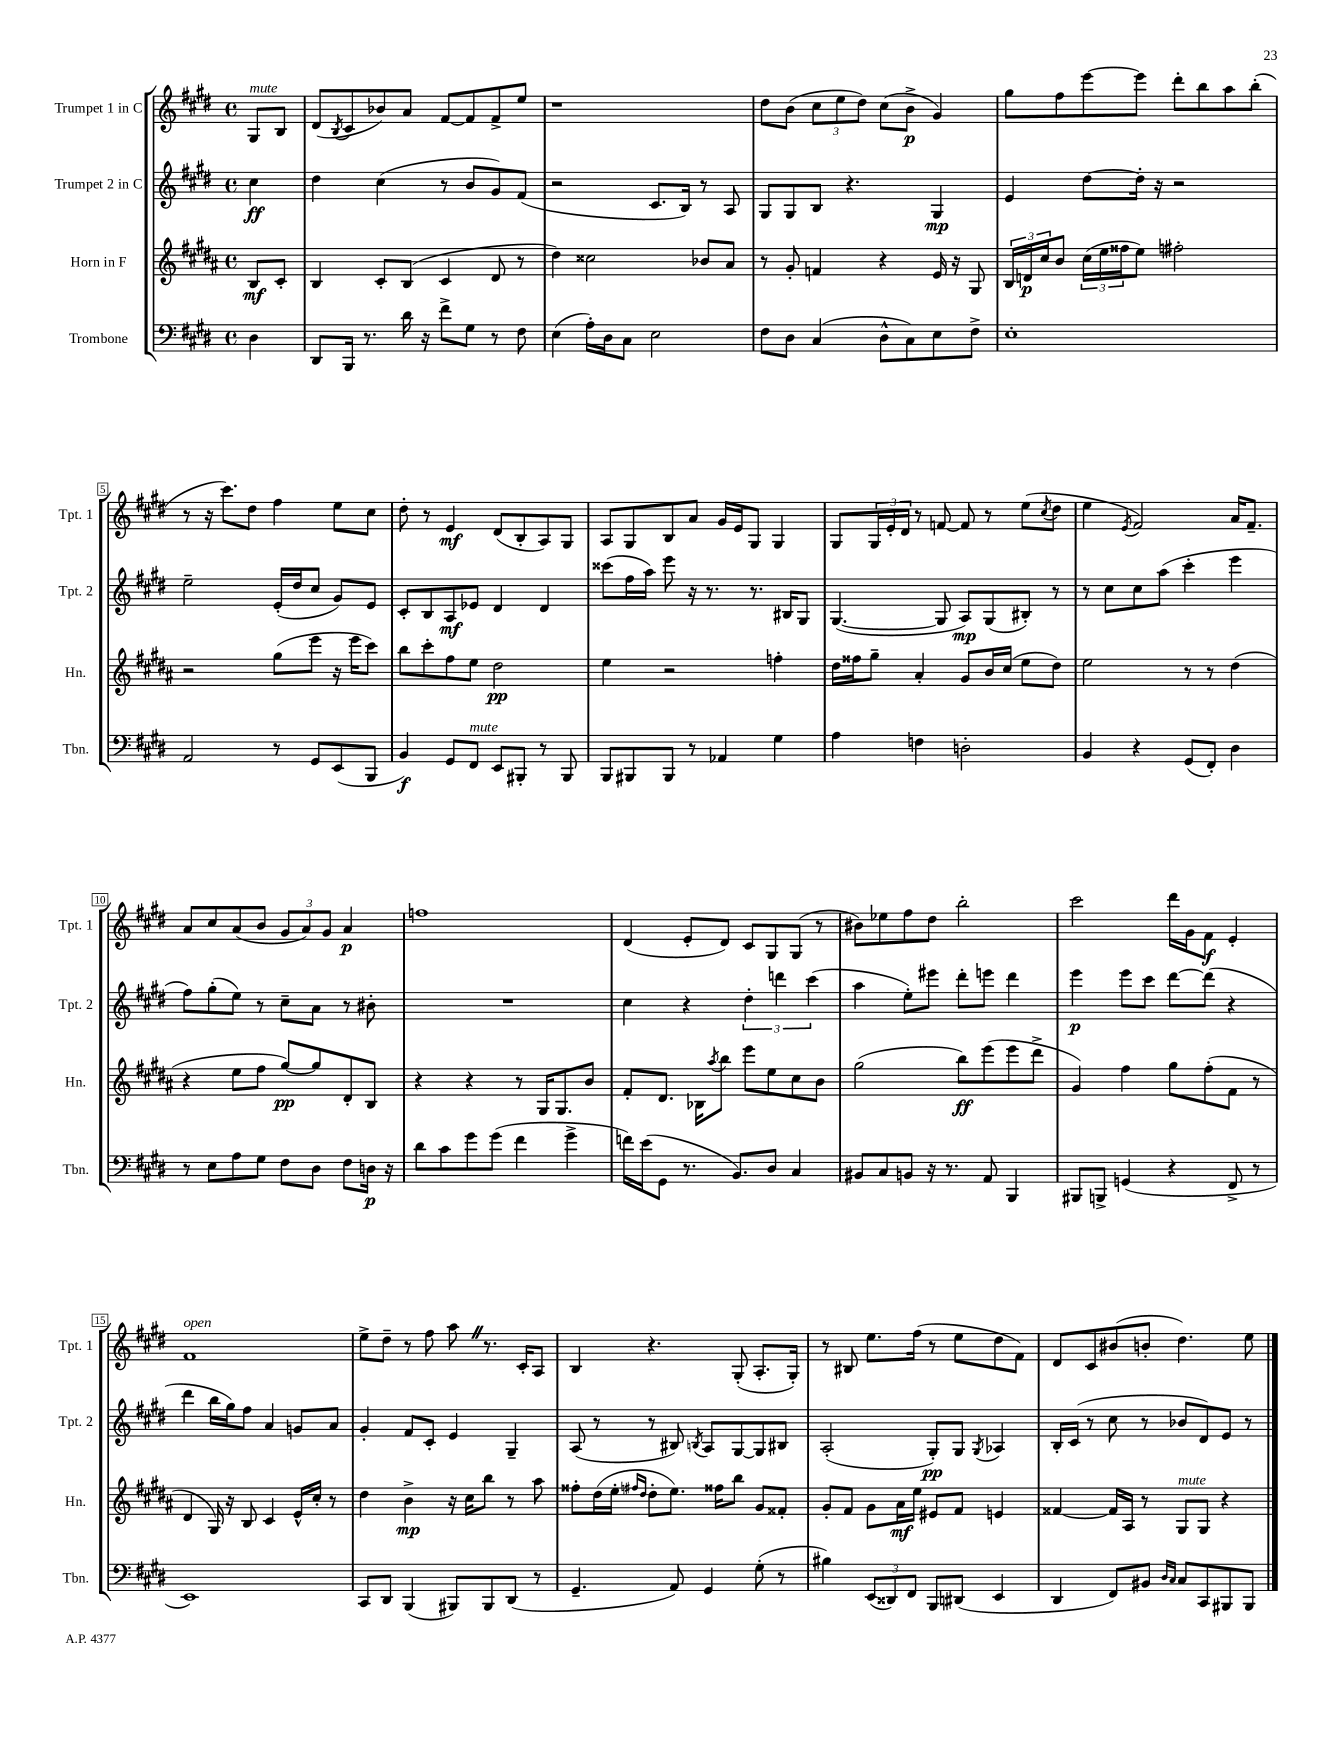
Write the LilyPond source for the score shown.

<<
\new StaffGroup <<
\new Staff = "s0" \with { instrumentName = "Trumpet 1 in C" shortInstrumentName = "Tpt. 1" } {
    \clef treble \key e \major \defaultTimeSignature \time 4/4 \partial 4
    gis8^\markup { \italic "mute" } b8 |
    dis'8( \acciaccatura { b8 } cis'8 bes'8) a'8 fis'8~ fis'8 fis'8-> e''8 |
    r1 |
    dis''8 b'8( \tuplet 3/2 { cis''8 e''8 dis''8) } cis''8( b'8->\p gis'4) |
    gis''8 fis''8 e'''8~ e'''8 dis'''8-. b''8 a''8 b''8-.( |
    r8 r16 cis'''8.) dis''8 fis''4 e''8 cis''8 |
    dis''8-. r8 e'4\mf dis'8( b8-. a8) gis8 |
    a8 gis8 b8 a'8 gis'16 e'16 gis8 gis4 |
    gis8 \tuplet 3/2 { gis16 e'16-. dis'16 } r8 f'8~ f'8 r8 e''8( \acciaccatura { cis''8 } dis''8 |
    e''4 \acciaccatura { e'8 } fis'2) a'16 fis'8.-- |
    a'8 cis''8 a'8( b'8 \tuplet 3/2 { gis'8 a'8) gis'8 } a'4\p |
    f''1 |
    dis'4( e'8-. dis'8) cis'8 gis8 gis8( r8 |
    bis'8) ees''8 fis''8 dis''8 b''2-. |
    cis'''2 dis'''16 gis'16 fis'8\f e'4-. |
    fis'1^\markup { \italic "open" } |
    e''8-> dis''8-- r8 fis''8 a''8 \once \override BreathingSign.text = \markup { \musicglyph "scripts.caesura.straight" } \breathe r8. cis'16-. a8 |
    b4 r4. gis8-.( a8.-. gis16-.) |
    r8 bis8 e''8. fis''16( r8 e''8 dis''8 fis'8) |
    dis'8 cis'8 bis'8( b'8-. dis''4.) e''8 \bar "|." |
}
\new Staff = "s1" \with { instrumentName = "Trumpet 2 in C" shortInstrumentName = "Tpt. 2" } {
    \clef treble \key e \major \defaultTimeSignature \time 4/4 \partial 4
    cis''4\ff |
    dis''4 cis''4( r8 b'8 gis'8) fis'8( |
    r2 cis'8. b16) r8 a8 |
    gis8 gis8 b8 r4. gis4\mp |
    e'4 dis''8~ dis''16-. r16 r2 |
    e''2-- e'16-.( dis''16 cis''8 gis'8) e'8 |
    cis'8-. b8 a8\mf ees'8 dis'4 dis'4 |
    cisis'''8( fis''16 a''16) e'''8 r16 r8. r8. bis16 gis8 |
    gis4.~( gis8 a8\mp) gis8( bis8-.) r8 |
    r8 cis''8 cis''8 a''8( cis'''4-. e'''4 |
    fis''8) gis''8-.( e''8) r8 cis''8-- a'8 r8 bis'8-. |
    R1 |
    cis''4 r4 \tuplet 3/2 { dis''4-. d'''4 cis'''4( } |
    a''4 e''8-.) eis'''8 dis'''8-. e'''8 dis'''4 |
    e'''4\p e'''8 cis'''8 dis'''8~ dis'''8( r4 |
    dis'''4 b''16 gis''16) fis''8 a'4 g'8 a'8 |
    gis'4-. fis'8 cis'8-. e'4 gis4-- |
    a8( r8 r8 bis8) \acciaccatura { b8 } a8 gis8~ gis8 bis8 |
    a2-.( gis8-.\pp) gis8 \acciaccatura { gis8 } aes4 |
    b16-. cis'16( r8 cis''8 r8 bes'8 dis'8) e'8 r8 \bar "|." |
}
\new Staff = "s2" \with { instrumentName = "Horn in F" shortInstrumentName = "Hn." } {
    \clef treble \key b \major \defaultTimeSignature \time 4/4 \partial 4
    b8\mf cis'8-. |
    b4 cis'8-. b8( cis'4 dis'8 r8 |
    dis''4) cisis''2 bes'8 ais'8 |
    r8 gis'8-. f'4 r4 e'16 r16 gis8 |
    \tuplet 3/2 { b16 d'16\p cis''16 } b'8 \tuplet 3/2 { cis''16( e''16 fisis''16 } e''8) fis''2-. |
    r2 gis''8( e'''8 r16 e'''16 cis'''8) |
    b''8 cis'''8-. fis''8 e''8 dis''2\pp |
    e''4 r2 f''4-. |
    dis''16 fisis''16 gis''8-- ais'4-. gis'8 b'16 cis''16( e''8 dis''8) |
    e''2 r8 r8 dis''4( |
    r4 e''8 fis''8 gis''8~\pp) gis''8 dis'8-. b8 |
    r4 r4 r8 gis16 gis8. b'8 |
    fis'8-. dis'8. bes16 \acciaccatura { ais''8 } b''8 e'''8 e''8 cis''8 b'8 |
    gis''2( b''8\ff) e'''8( e'''8 dis'''8-> |
    gis'4) fis''4 gis''8 fis''8-.( fis'8 r8 |
    dis'4 gis16) r16 b8 cis'4 e'16-^ cis''16-. r8 |
    dis''4 b'4->\mp r16 cis''16 b''8 r8 ais''8 |
    fisis''8-. dis''16( e''16-. \grace { fis''16 dis''16 } dis''8-. e''8.) fisis''16 b''8 gis'8 fisis'8-. |
    gis'8-. fis'8 gis'8 ais'16\mf e''16 eis'8 fis'8 e'4 |
    fisis'4~ fisis'16 ais16 r8 gis8^\markup { \italic "mute" } gis8 r4 \bar "|." |
}
\new Staff = "s3" \with { instrumentName = "Trombone" shortInstrumentName = "Tbn." } {
    \clef bass \key e \major \defaultTimeSignature \time 4/4 \partial 4
    dis4 |
    dis,8 b,,16 r8. dis'16 r16 fis'8-> gis8 r8 fis8 |
    e4( a16-.) dis16 cis8 e2 |
    fis8 dis8 cis4( dis8-^ cis8) e8 fis8-> |
    e1-. |
    a,2 r8 gis,8 e,8( b,,8 |
    b,4\f) gis,8 fis,8^\markup { \italic "mute" } e,8 bis,,8-. r8 bis,,8 |
    b,,8 bis,,8 bis,,8 r8 aes,4 gis4 |
    a4 f4 d2-. |
    b,4 r4 gis,8( fis,8-.) dis4 |
    r8 e8 a8 gis8 fis8 dis8 fis8 d16\p r16 |
    dis'8 cis'8 gis'8 gis'8( fis'4 gis'4-> |
    f'16) e'16( gis,8 r8. b,8.) dis8 cis4 |
    bis,8 cis8 b,8 r16 r8. a,8 b,,4 |
    bis,,8 b,,8-> g,4( r4 fis,8-> r8 |
    e,1) |
    cis,8 dis,8 b,,4( bis,,8) bis,,8 dis,8( r8 |
    gis,4.-- a,8) gis,4 gis8-.( r8 |
    bis4) \tuplet 3/2 { e,8( disis,8) fis,8 } b,,8 dis,8( e,4 |
    dis,4 fis,8) bis,8 \grace { dis16 cis16 } cis8 cis,8 bis,,8 bis,,8 \bar "|." |
}
>>
>>
\layout { \context { \Score \override BarNumber.stencil = #(make-stencil-boxer 0.1 0.3 ly:text-interface::print) } }
